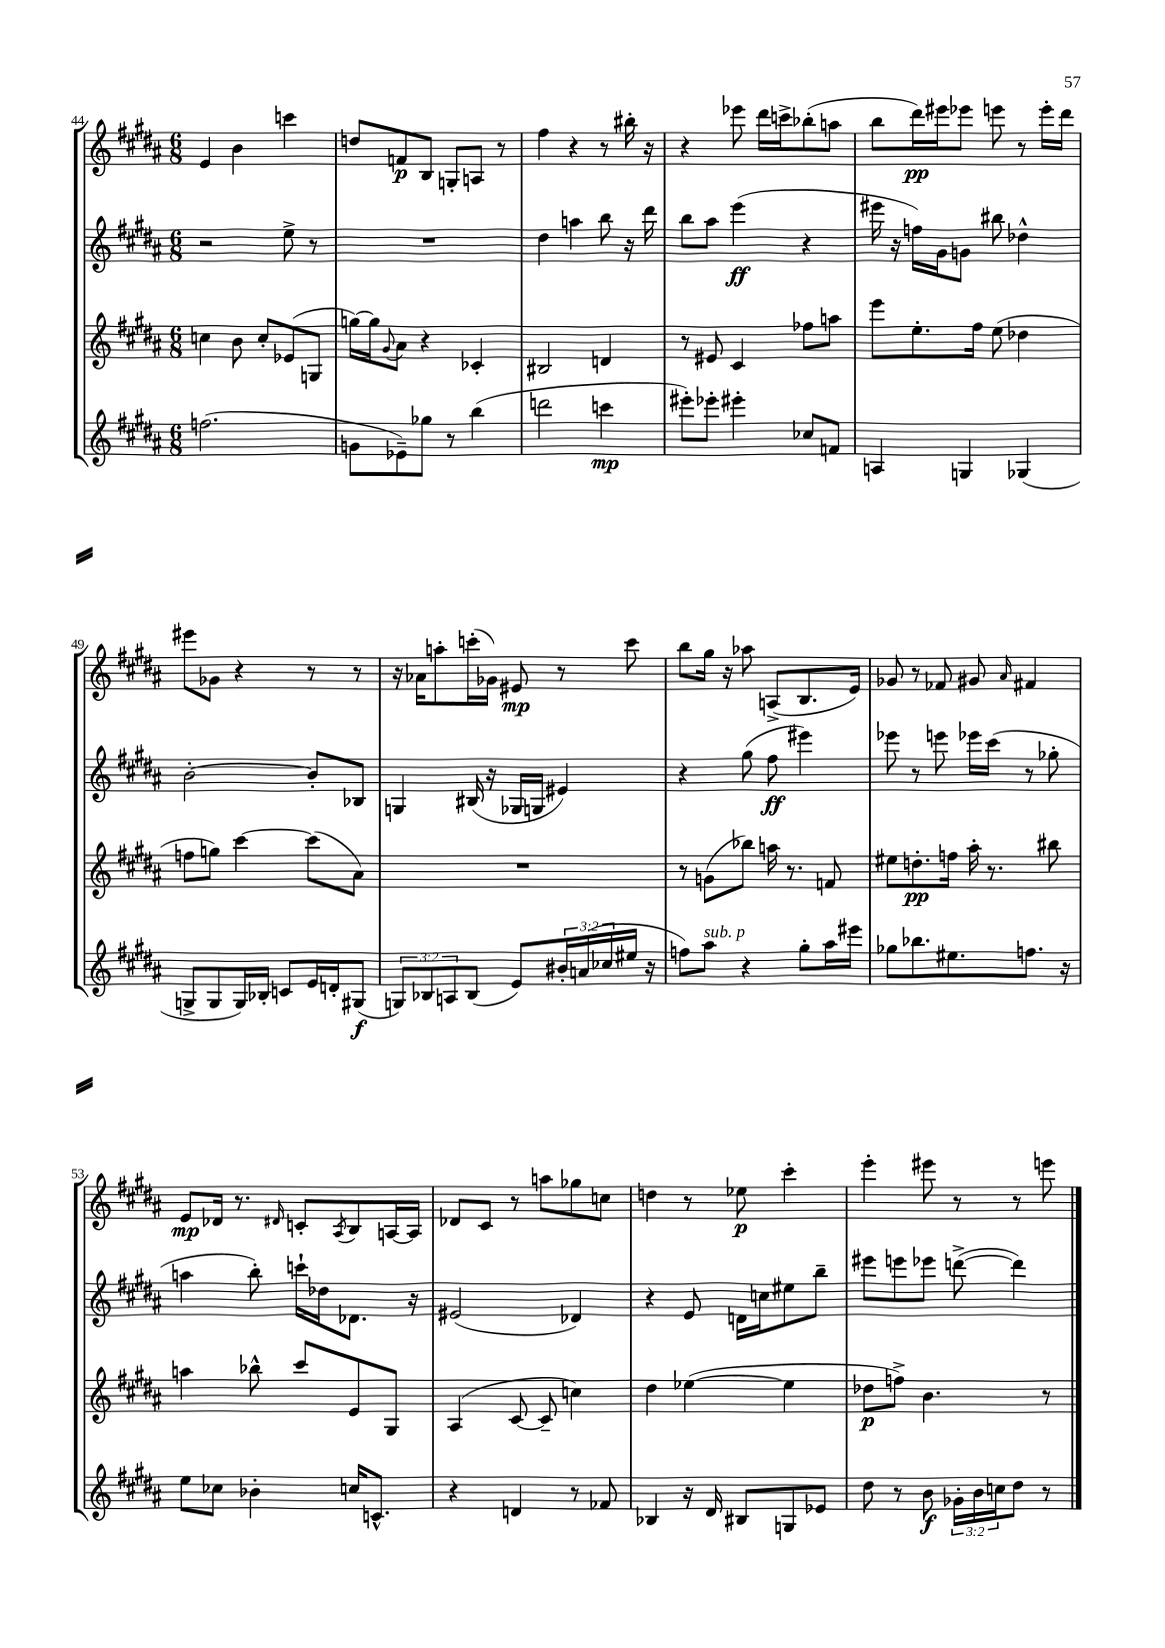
<<
\new StaffGroup <<
\new Staff = "s0" {
    \clef treble \key b \major \numericTimeSignature \time 6/8
    e'4 b'4 c'''4 |
    d''8 f'8\p b8 g8-. a8 r8 |
    fis''4 r4 r8 bis''16-. r16 |
    r4 ees'''8 dis'''16 c'''16-> bes''8-.( a''8 |
    b''8 dis'''16\pp) eis'''16 ees'''8 e'''8 r8 e'''16-. dis'''16 |
    eis'''8 ges'8 r4 r8 r8 |
    r16 aes'16 a''8-. c'''16-.( ges'16) eis'8\mp r8 c'''8 |
    b''8 gis''16 r16 aes''8 a8->( b8. e'16) |
    ges'8 r8 fes'8 gis'8 \grace { ais'16 } fis'4 |
    e'8\mp des'16 r8. \grace { dis'16 } c'8-. \acciaccatura { ais8 } b8 a16~ a16 |
    des'8 cis'8 r8 a''8 ges''8 c''8 |
    d''4 r8 ees''8\p cis'''4-. |
    e'''4-. eis'''8 r8 r8 e'''8 \bar "|." |
}
\new Staff = "s1" {
    \clef treble \key b \major \numericTimeSignature \time 6/8
    r2 e''8-> r8 |
    R2. |
    dis''4 a''4 b''8 r16 dis'''16 |
    b''8 ais''8 e'''4\ff( r4 |
    eis'''16 r16 f''16) gis'16 g'8 bis''8 des''4-^ |
    b'2~-. b'8-. bes8 |
    g4 bis16( r16 ges16 g16 eis'4) |
    r4 gis''8( fis''8\ff eis'''4) |
    ees'''8 r8 e'''8 ees'''16 cis'''16( r8 ges''8-. |
    a''4 b''8-.) c'''16-! des''16 des'8. r16 |
    eis'2( des'4) |
    r4 e'8 d'16 c''16 eis''8 b''8-- |
    eis'''8 e'''8 ees'''8 d'''8~->( d'''4) \bar "|." |
}
\new Staff = "s2" {
    \clef treble \key b \major \numericTimeSignature \time 6/8
    c''4 b'8 c''8-. ees'8( g8 |
    g''16~) g''16 \appoggiatura { gis'8 } ais'8 r4 ces'4-. |
    bis2 d'4 |
    r8 eis'8 cis'4 fes''8 a''8 |
    e'''8 e''8.-. fis''16 e''8( des''4 |
    f''8 g''8) cis'''4~ cis'''8( ais'8) |
    R2. |
    r8 g'8( bes''8) a''16 r8. f'8 |
    eis''8 d''8.-.\pp f''16 ais''16-. r8. bis''8 |
    a''4 bes''8-^ cis'''8 e'8 gis8 |
    ais4( cis'8~ cis'8-- c''4) |
    dis''4 ees''4~( ees''4 |
    des''8\p f''8->) b'4. r8 \bar "|." |
}
\new Staff = "s3" {
    \clef treble \key b \major \numericTimeSignature \time 6/8 \override Staff.TupletNumber.text = #tuplet-number::calc-fraction-text
    f''2.( |
    g'8 ees'8--) ges''8 r8 b''4( |
    d'''2 c'''4\mp |
    eis'''8-.) ees'''8-. eis'''4-. ces''8 f'8 |
    a4 g4 ges4( |
    g8-> g8 g16) bes16-. c'8 e'16 d'16-. gis8\f( |
    \tuplet 3/2 { g8) bes8 a8 } bes8( e'8) \tuplet 3/2 { bis'16-. a'16( ces''16 } eis''16 r16 |
    f''8) ais''8^\markup { \italic "sub. p" } r4 gis''8-. ais''16 eis'''16 |
    ges''8 bes''8. eis''8. f''8. r16 |
    e''8 ces''8 bes'4-. c''16 c'8.-^ |
    r4 d'4 r8 fes'8 |
    bes4 r16 dis'16 bis8 g8 ees'8 |
    dis''8 r8 b'8\f \tuplet 3/2 { ges'16-. b'16 c''16 } dis''8 r8 \bar "|." |
}
>>
>>
\layout { \context { \Score currentBarNumber = #44 } }
